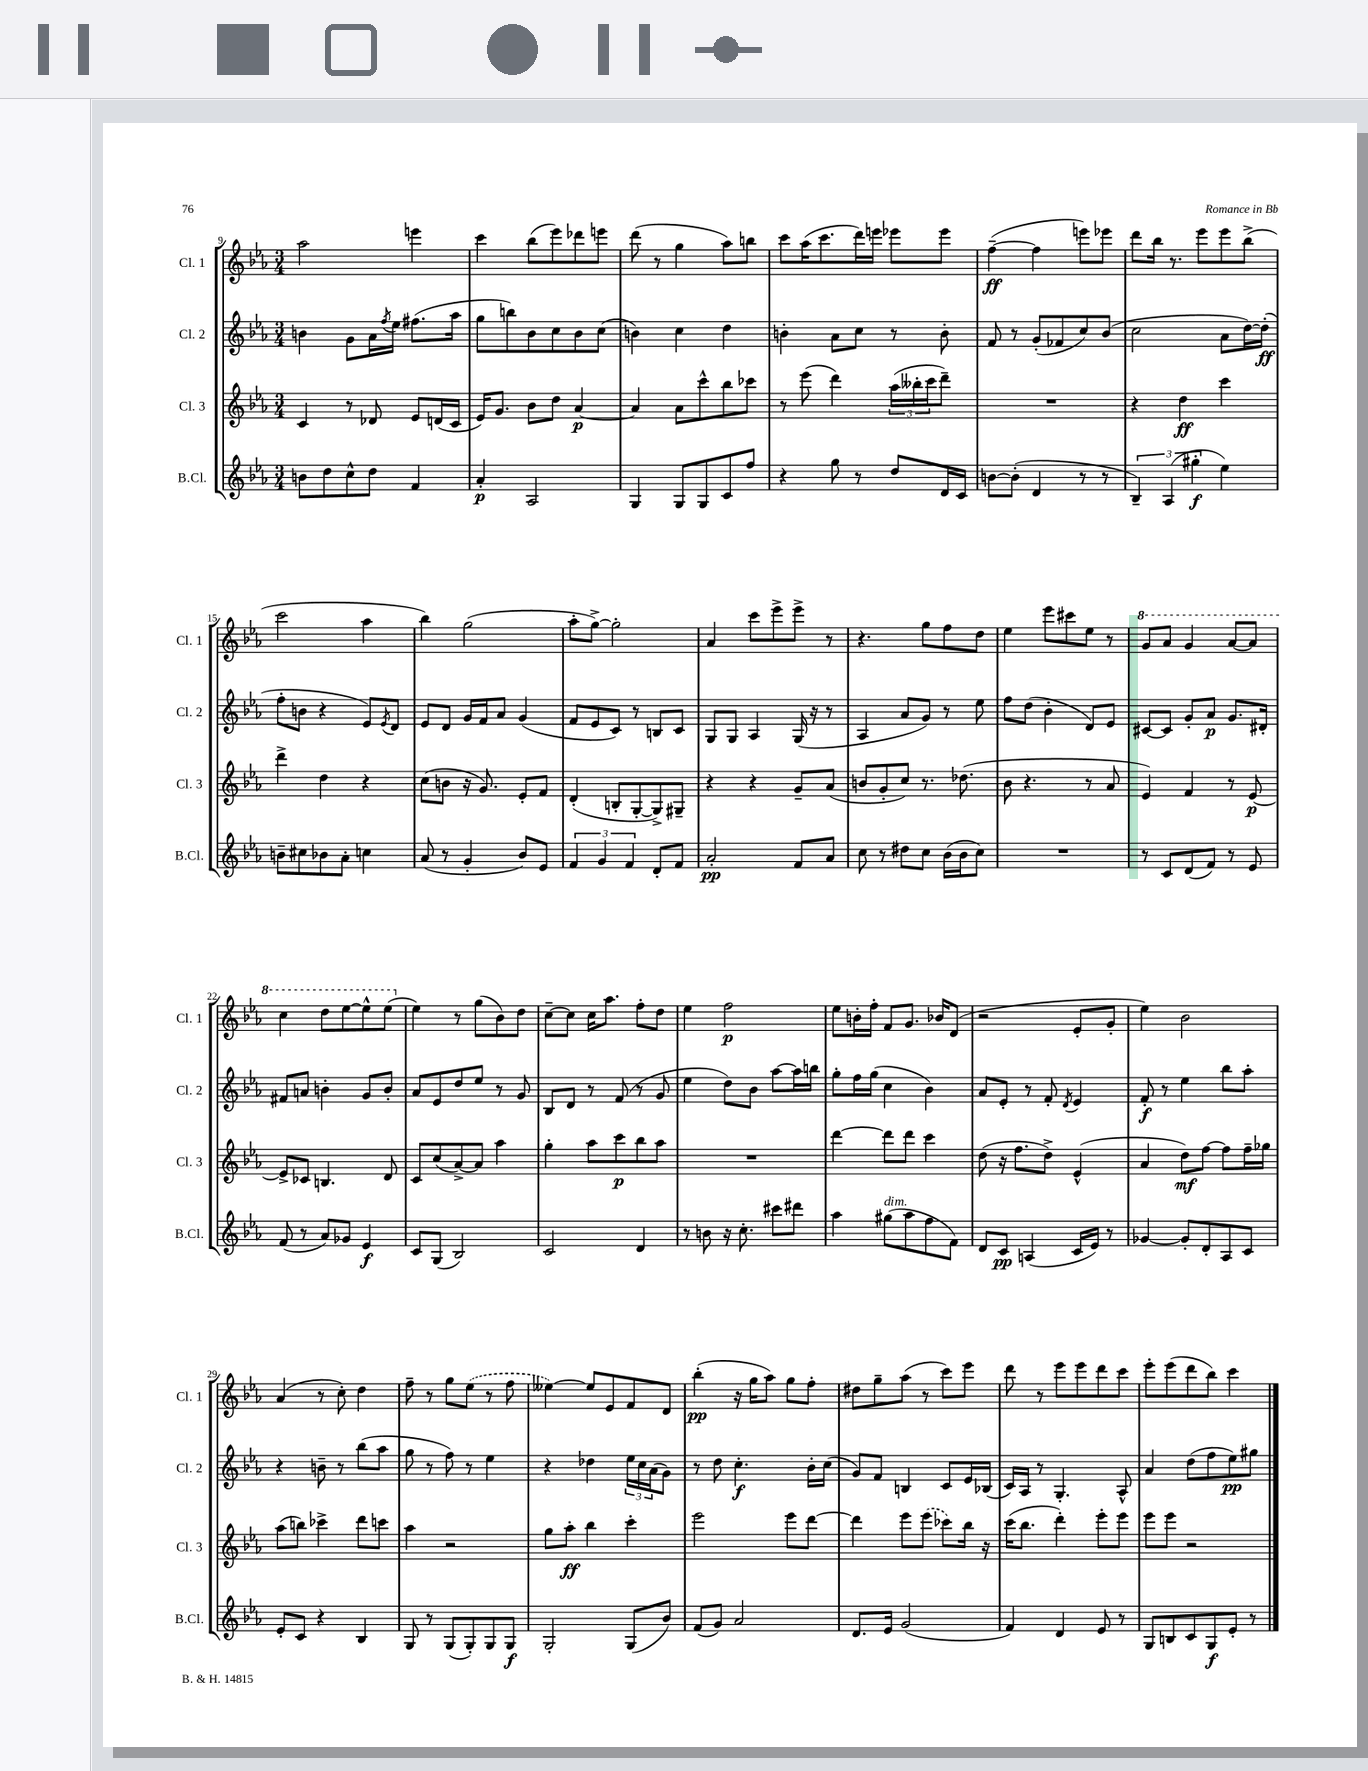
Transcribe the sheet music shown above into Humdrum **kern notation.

**kern	**kern	**kern	**kern
*staff4	*staff3	*staff2	*staff1
*clefG2	*clefG2	*clefG2	*clefG2
*k[b-e-a-]	*k[b-e-a-]	*k[b-e-a-]	*k[b-e-a-]
*M3/4	*M3/4	*M3/4	*M3/4
8b\L	4c/	4b\	2aa-\
8dd\	.	.	.
8cc^^\	8r	8g\L	.
8dd\J	8d-/	16a-\L	.
.	.	8qff/	.
.	.	16ee-\JJ	.
4f/	8e-/L	(8.ff#\L	4eee\
.	(16d/L	.	.
.	16c/JJ	16aa-\Jk	.
=	=	=	=
4a-'/	16e-/LK)	8gg\L	4ccc\
.	8.g/J	.	.
.	.	8bb\)	.
2A-/	8b-\L	8b-\	(8bb-\L
.	8dd\J	8cc\	8eee-\)
.	[4a-/	8b-\	8ddd-\
.	.	(8cc\J	8eee\J
=	=	=	=
4G/	4a-/]	4b\)	(8ddd\
.	.	.	8r
8G/L	8a-\L	4cc\	4gg\
8G/	8ccc^^\	.	.
8c/	8bb-\	4dd\	8aa-\L)
8ff/J	8ccc-\J	.	8bb\J
=	=	=	=
4r	8r	4b'\	8ccc\L
.	(8eee-\	.	(16aa-\K
.	.	.	8.ccc\
8gg\	4ddd\)	8a-\L	.
8r	.	8cc\J	16ddd\L)
.	.	.	16eee\JJ
8dd/L	(24aa-\LL	8r	8eee-\L
.	24bb--'\	.	.
.	24ccc\J	.	.
16d/L	8ddd~\J)	8b'\	8eee-\J
16c/JJ	.	.	.
=	=	=	=
[8b\L	2.r	8f/	([4ff~\
(8b'\]J	.	8r	.
4d/	.	(8g'/L	4ff\]
.	.	8f-/	.
8r	.	8cc/)	8eee\L)
8r	.	(8b-/J	8eee-\J
=	=	=	=
6B-~/)	4r	2cc\	8ddd\L
.	.	.	16bb-\Jk
(6A-/	.	.	.
.	.	.	8.r
.	4dd\	.	.
6gg#'\	.	.	.
.	.	.	8eee-\L
4ee-\)	4ccc\	8a-\L	8eee-\
.	.	[16dd\L)	(8bb-^\J
.	.	(16dd'\]JJ	.
=	=	=	=
8b~\L	4ddd^\	8ff'\L	2ccc\
8cc#\	.	8b\J	.
8b-\	4dd\	4r	.
8a-'\J	.	.	.
4cc\	4r	8e-/L)	4aa-\
.	.	8qe-/	.
.	.	8d/J	.
=	=	=	=
(8a-/	(8cc\L	8e-/L	4bb-\)
8r	8b\J	8d/J	.
4g'/	16r	16g/LL	(2gg\
.	8.g/)	16f/J	.
.	.	8a-/J	.
8b-/L)	8e-'/L	(4g/	.
8e-/J	8f/J	.	.
=	=	=	=
6f/	(4d'/	8f/L	8aa-'\L
.	.	8e-/	[8gg^\J)
6g/	.	.	.
.	8B'/L	8c/J)	2gg'\]
6f/	.	.	.
.	[8G'/	8r	.
8d'/L	8G^/])	8B/L	.
8f/J	8G#~/J	8c/J	.
=	=	=	=
2a-'/	4r	8G/L	4a-/
.	.	8G/J	.
.	4r	4A-/	8ccc\L
.	.	.	8eee-^\
8f/L	8g~/L	(16G/	8eee-^\J
.	.	16r	.
8a-/J	(8a-/J	8r	8r
=	=	=	=
8cc\	8b/L	4A-/	4.r
8r	8g'/	.	.
8dd#\L	8cc/J)	8a-/L	.
8cc\J	8.r	8g/J)	8gg\L
(16b-\LL	.	8r	8ff\
16b-\J	(8.dd-\	.	.
8cc\J)	.	8ee-\	8dd\J
=	=	=	=
2.r	8b-\	8ff\L	4ee-\
.	4.r	(8dd\J	.
.	.	4b-'\	8eee-\L
.	.	.	8ccc#\
.	8r	8d/L)	8ee-\J
.	8a-/	8e-/J	8r
=	=	=	=
8r	4e-/)	[8c#/L	8gg/L
8c/L	.	8c#/]J	8aa-/J
(8d/	4f/	8g'/L	4gg/
8f/J)	.	8a-/J	.
8r	8r	8.g/L	[8aa-/L
8e-/	[8e-/	.	8aa-/]J
.	.	16d#'/Jk	.
=	=	=	=
(8f/	8e-^/]L	8f#/L	4ccc\
8r	8c-/J	8a/J	.
8a-/L)	4.B/	4b'\	8ddd\L
8g-/J	.	.	[8eee-\
4e-/	.	8g/L	8eee-^^\]
.	8d/	8b'/J	(8eee-\J
=	=	=	=
8c/L	8c/L	8a-/L	4ee-\)
(8G/J	(8cc/	8e-/	.
2B-/)	[8a-^/)	8dd/	8r
.	8a-/]J	8ee-/J	(8gg\L
.	4aa-\	8r	8b-\)
.	.	8g/	8dd\J
=	=	=	=
2c/	4gg'\	8B-/L	[8cc~\L
.	.	8d/J	8cc\]J
.	8aa-\L	8r	16cc\LK
.	.	.	8.aa-\J
.	8ccc\	(8f/	.
4d/	8bb-\	8r	8ff'\L
.	8aa-\J	8g/	8dd\J
=	=	=	=
8r	2.r	4ee-\	4ee-\
8b\	.	.	.
16r	.	8dd\L)	2ff\
8.cc'\	.	.	.
.	.	8b-\J	.
8ccc#\L	.	[8aa-\L	.
8ddd#\J	.	16aa-\]L	.
.	.	16bb\JJ	.
=	=	=	=
4aa-\	[4ddd\	8gg'\L	8ee-\L
.	.	16ff\L	16b'\L
.	.	(16gg\JJ	16ff'\JJ
(8gg#\L	8ddd\]L	4cc\	8f/L
8aa-\	8ddd\J	.	8.g/J
8ff\	4ccc\	4b-\)	.
.	.	.	16b-/LK
8f\J)	.	.	(8d/J
=	=	=	=
8d/L	(8dd\	8a-/L	2r
8c/J	16r	8e-'/J	.
.	8.ff\L	.	.
(4A/	.	8r	.
.	8dd^\J)	8f'/	.
.	.	8qd/	.
16c/LL	(4e-^^/	4e-/	8e-'/L
16e-/JJ)	.	.	.
8r	.	.	8g'/J
=	=	=	=
[4g-/	4a-/	8f'/	4ee-\)
.	.	8r	.
8g-'/]L	8dd\L)	4ee-\	2b-\
8d'/	[8ff\J	.	.
8A-/	8ff\]L	8bb-\L	.
8c/J	16ff~\L	8aa-'\J	.
.	16gg-\JJ	.	.
=	=	=	=
8e-'/L	(8aa-\L	4r	(4a-/
8c/J	8bb\J)	.	.
4r	4ccc-^\	8b~\	8r
.	.	8r	8cc'\)
4B-/	8ddd\L	(8bb-\L	4dd\
.	8ccc\J	8aa-\J	.
=	=	=	=
8G/	4aa-\	8gg\	8ff~\
8r	.	8r	8r
(8G/L	2r	8ff\)	8gg\L
8G'/)	.	8r	(8ee-\J
8G/	.	4ee-\	8r
8G/J	.	.	8ff\
=	=	=	=
2G'/	8gg\L	4r	[4ee--\)
.	8aa-'\J	.	.
.	4bb-\	4dd-\	8ee--/]L
.	.	.	8e-/
(8G/L	4ccc'\	24ee-\LL	8f/
.	.	24cc\	.
.	.	(24a-\J	.
8b-/J)	.	8g\J)	8d/J
=	=	=	=
(8f/L	2eee-\	8r	(4bb-'\
8g/J)	.	8dd\	.
2a-/	.	4.cc'\	16r
.	.	.	16gg\LK
.	.	.	8aa-\J)
.	8eee-\L	.	8gg\L
.	[8ddd\J	16b-'\LL	8ff'\J
.	.	(16cc\JJ	.
=	=	=	=
8.d/L	4ddd\]	8g/L)	8dd#\L
.	.	8f/J	8gg~\
16e-/Jk	.	.	.
(2g/	8eee-\L	4B/	(8aa-\J
.	(8eee-\J	.	8r
.	8ccc-\L)	8c/L	8ccc\L)
.	16bb-\Jk	16e-/L	8eee-\J
.	16r	(16B-/JJ	.
=	=	=	=
4f/)	(16ccc\LK	16c/LL)	8ddd\
.	8.bb-\J	16A-/JJ	.
.	.	8r	8r
4d/	4ddd'\)	4.G'/	8eee-\L
.	.	.	8eee-\
8e-/	8eee-'\L	.	8ddd\
8r	8eee-\J	8A-^^/	8ccc\J
=	=	=	=
8G/L	8eee-\L	4a-/	8eee-'\L
8B/	8eee-\J	.	(8eee-\
8c/	2r	(8dd\L	8ddd\
8G/	.	8ff\	8bb-\J)
8e-'/J	.	8ee-\)	4ccc\
8r	.	8gg#\J	.
==	==	==	==
*-	*-	*-	*-
